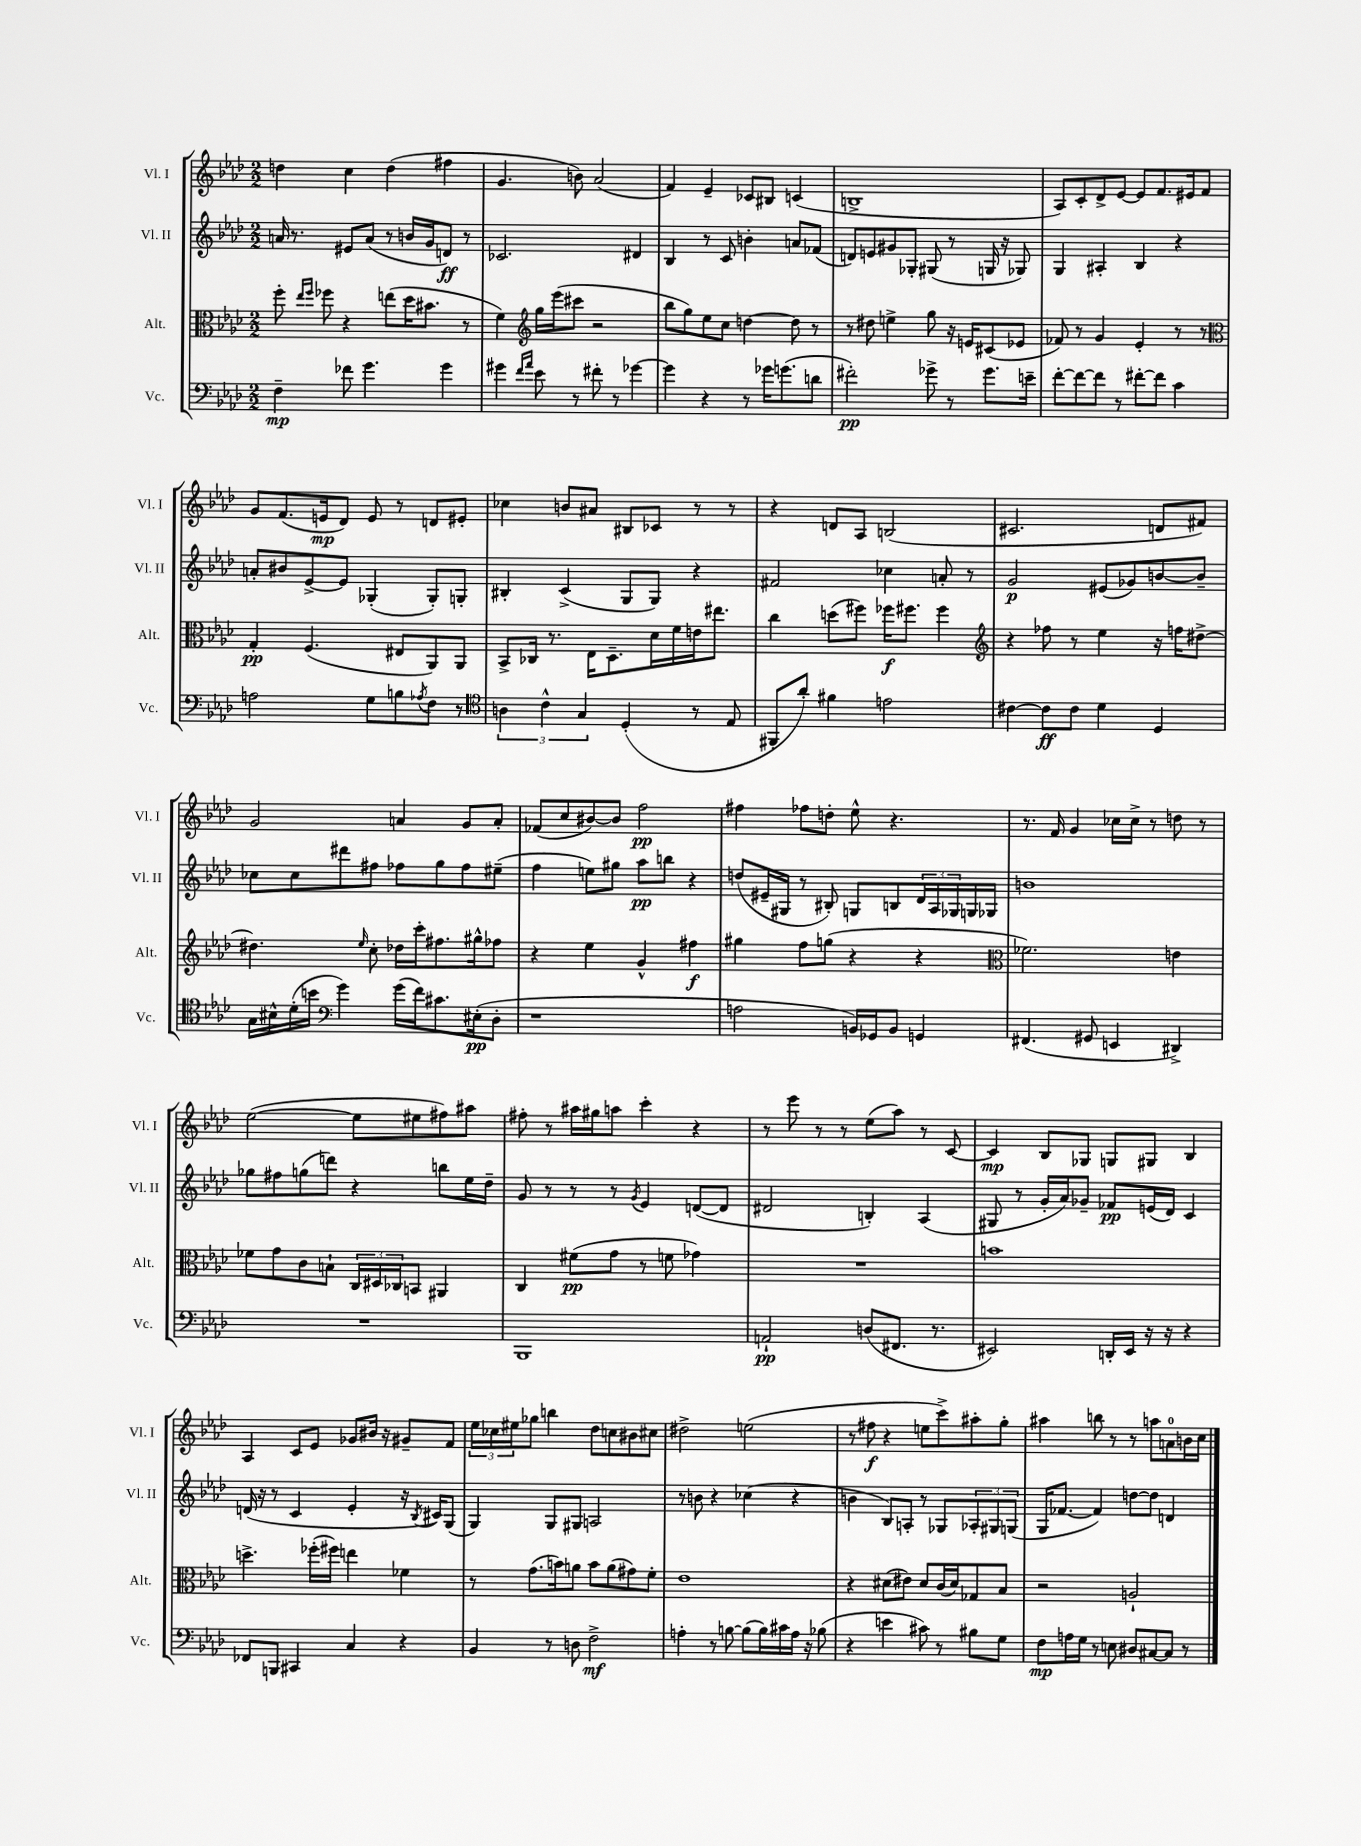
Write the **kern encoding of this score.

**kern	**dynam	**kern	**dynam	**kern	**dynam	**kern	**dynam
*part4	*part4	*part3	*part3	*part2	*part2	*part1	*part1
*staff4	*staff4	*staff3	*staff3	*staff2	*staff2	*staff1	*staff1
*I"Vc.	*	*I"Alt.	*	*I"Vl. II	*	*I"Vl. I	*
*I'Vc.	*	*I'Alt.	*	*I'Vl. II	*	*I'Vl. I	*
*clefF4	*	*clefC3	*	*clefG2	*	*clefG2	*
*k[b-e-a-d-]	*	*k[b-e-a-d-]	*	*k[b-e-a-d-]	*	*k[b-e-a-d-]	*
*M2/2	*	*M2/2	*	*M2/2	*	*M2/2	*
=17	=17	=17	=17	=17	=17	=17	=17
4F~\	mp	8ff'\	.	16an/	.	4ddn\	.
.	.	.	.	8.r	.	.	.
.	.	16qqee-/LL	.	.	.	.	.
.	.	16qqff/JJ	.	.	.	.	.
.	.	8ff-X\	.	.	.	.	.
8f-X\	.	4r	.	8e#X/L	.	4cc\	.
4.g\	.	.	.	(8a/J	.	.	.
.	.	(8een\L	.	8r	.	(4dd\	.
.	.	16dd-\K	.	16bn/LL	.	.	.
.	.	8.b#X\J	.	16g/J	.	.	.
4g\	.	.	.	8dn/J)	ff	4ff#X\	.
.	.	8r	.	8r	.	.	.
=18	=18	=18	=18	=18	=18	=18	=18
4g#X\	.	4f\)	.	2.c-X/	.	4.g/	.
16qqf/LL	.	.	.	.	.	.	.
16qqa-/JJ	.	.	.	.	.	.	.
*	*	*clefG2	*	*	*	*	*
8e-\	.	16gg\LL	.	.	.	.	.
.	.	(16eee-\J	.	.	.	.	.
8r	.	8ccc#X\J	.	.	.	8bn\)	.
8f#X'\	.	2r	.	.	.	(2a-/	.
8r	.	.	.	.	.	.	.
[4g-X\	.	.	.	4d#X/	.	.	.
=19	=19	=19	=19	=19	=19	=19	=19
4g-\]	.	8bb-\L	.	4B-/	.	4f/)	.
.	.	8gg\)	.	.	.	.	.
4r	.	8ee-\	.	8r	.	4e-~/	.
.	.	8cc\J	.	8c/	.	.	.
8r	.	[4ddn\	.	4bn'\	.	8c-X/L	.
16g-X\KL	.	.	.	.	.	8B#X/J	.
(8.gn\	.	.	.	.	.	.	.
.	.	8dd\]	.	8an/L	.	(4cn/	.
8dn\J	.	8r	.	(8f-X/J	.	.	.
=20	=20	=20	=20	=20	=20	=20	=20
2f#X'\)	pp	8r	.	8dn/L)	.	1Bn^	.
.	.	8dd#X\	.	8en/	.	.	.
.	.	4een^\	.	8g#X/	.	.	.
.	.	.	.	8G-X'/J	.	.	.
8g-X^\	.	8gg\	.	(8G#X/	.	.	.
8r	.	16r	.	8r	.	.	.
.	.	16en/KL	.	.	.	.	.
8.g-\L	.	(8c#X/	.	16Gn/	.	.	.
.	.	.	.	16r	.	.	.
.	.	8e-X/J	.	8G-X/)	.	.	.
16en~\Jk	.	.	.	.	.	.	.
=21	=21	=21	=21	=21	=21	=21	=21
[8f'\L	.	8f-X/)	.	4G/	.	8A-/L)	.
8f\_	.	8r	.	.	.	8c'/	.
8f\J]	.	4g/	.	4A#X'/	.	8d-^/	.
8r	.	.	.	.	.	[8e-/J	.
[8f#X'\L	.	4e-'/	.	4B-/	.	8e-/L]	.
8f#\J]	.	.	.	.	.	8.f/	.
4c\	.	8r	.	4r	.	.	.
.	.	.	.	.	.	16e#X/k	.
.	.	8r	.	.	.	8f/J	.
!!LO:LB:g=z
=22	=22	=22	=22	=22	=22	=22	=22
*	*	*clefC3	*	*	*	*	*
2An\	.	4G'/	pp	8an'/L	.	8g/L	.
.	.	.	.	8b#X/	.	(8.f/	.
.	.	(4.F/	.	[8e-^/	.	.	.
.	.	.	.	.	.	16en/k	mp
.	.	.	.	8e-/J]	.	8d-/J)	.
8G\L	.	.	.	(4G-X'/	.	8e/	.
8Bn\	.	8E#X/L	.	.	.	8r	.
8qA-X/	.	.	.	.	.	.	.
8F\J	.	8AA-/)	.	8G-'/L)	.	8dn/L	.
8r	.	8AA-/J	.	8Gn'/J	.	8e#X'/J	.
=23	=23	=23	=23	=23	=23	=23	=23
*clefC4	*	*	*	*	*	*	*
6An\	.	8BB-^/L	.	4B#X'/	.	4cc-X\	.
.	.	16C-X/Jk	.	.	.	.	.
6c^^\	.	.	.	.	.	.	.
.	.	8.r	.	.	.	.	.
.	.	.	.	(4c^/	.	8bn/L	.
6G/	.	.	.	.	.	.	.
.	.	16E-\KL	.	.	.	8a#X/J	.
.	.	8.D-~\	.	.	.	.	.
(4D-'/	.	.	.	8G/L	.	8B#X/L	.
.	.	16d-\L	.	8G/J)	.	8c-X/J	.
.	.	16f\	.	.	.	.	.
8r	.	16en\J	.	4r	.	8r	.
.	.	8.ee#X\J	.	.	.	.	.
8E-/	.	.	.	.	.	8r	.
=24	=24	=24	=24	=24	=24	=24	=24
8FF#X'/L	.	4cc\	.	2f#X/	.	4r	.
8a-'/J)	.	.	.	.	.	.	.
4f#X\	.	(8ddn\L	.	.	.	8dn/L	.
.	.	8ff#X\J)	.	.	.	8A-/J	.
2en\	.	16ff-X\KL	f	4cc-X\	.	(2Bn/	.
.	.	8.ff#X\J	.	.	.	.	.
.	.	4ff#\	.	8an'/	.	.	.
.	.	.	.	8r	.	.	.
=25	=25	=25	=25	=25	=25	=25	=25
*	*	*clefG2	*	*	*	*	*
[4c#X\	.	4r	.	2g/	p	2.c#X/	.
8c#\L]	ff	8ff-X\	.	.	.	.	.
8c#\J	.	8r	.	.	.	.	.
4d-\	.	4ee-\	.	(8e#X/L	.	.	.
.	.	.	.	8g-X/)	.	.	.
4D-/	.	16r	.	[8bn/	.	8dn/L	.
.	.	16ffn\KL	.	.	.	.	.
.	.	[8dd#X^\J	.	8b~/J]	.	8f#X/J)	.
!!LO:LB:g=z
=26	=26	=26	=26	=26	=26	=26	=26
16G\LL	.	4.dd#X\]	.	8cc-X\L	.	2g/	.
16B#X^^\	.	.	.	.	.	.	.
(16d-'\	.	.	.	8cc-\	.	.	.
16bn\JJ	.	.	.	.	.	.	.
*clefF4	*	*	*	*	*	*	*
4g\)	.	.	.	8ddd#X\	.	.	.
.	.	16qqee-/	.	.	.	.	.
.	.	8cc'\	.	8ff#X\J	.	.	.
(16g\LL	.	16dd-X\LL	.	8ff-X\L	.	4an/	.
16f\J)	.	16ccc'\J	.	.	.	.	.
8.c#X\	.	8.ff#X\	.	8gg\	.	.	.
.	.	.	.	8ff-\	.	8g/L	.
(16E#X'\k	pp	16gg#X^^\k	.	.	.	.	.
8D-'\J	.	8ff-X\J	.	(8ee#X~\J	.	8a'/J	.
=27	=27	=27	=27	=27	=27	=27	=27
1r	.	4r	.	4ff\	.	(8f-X/L	.
.	.	.	.	.	.	8cc/	.
.	.	4ee-\	.	8een\L)	.	[8b#X/)	.
.	.	.	.	8gg#X\J	.	8b#/J]	.
.	.	4g^^/	.	8aa-\L	pp	2ff\	pp
.	.	.	.	8bbn\J	.	.	.
.	.	4ff#X\	f	4r	.	.	.
=28	=28	=28	=28	=28	=28	=28	=28
2An\	.	4gg#X\	.	(8ddn/L	.	4ff#X\	.
.	.	.	.	16e#X~/L	.	.	.
.	.	.	.	16G#X/JJ	.	.	.
.	.	8ff\L	.	8r	.	8ff-X\L	.
.	.	(8ggn\J	.	8B#X'/)	.	8ddn'\J	.
16BBn/LL)	.	4r	.	8Gn/L	.	8ee-^^\	.
16GG-X/J	.	.	.	.	.	.	.
8BB/J	.	.	.	8Bn/	.	4.r	.
4GGn/	.	4r	.	24d-/L	.	.	.
.	.	.	.	24A-/	.	.	.
.	.	.	.	24G-X/	.	.	.
.	.	.	.	16Gn/	.	.	.
.	.	.	.	16G-X/JJ	.	.	.
=29	=29	=29	=29	=29	=29	=29	=29
*	*	*clefC3	*	*	*	*	*
(4.FF#X/	.	2.f-X\)	.	1bn	.	8.r	.
.	.	.	.	.	.	16f/	.
.	.	.	.	.	.	4g/	.
8GG#X/	.	.	.	.	.	.	.
4EEn/	.	.	.	.	.	16cc-X\LL	.
.	.	.	.	.	.	16cc-^\JJ	.
.	.	.	.	.	.	8r	.
4DD#X^/)	.	4en\	.	.	.	8ddn\	.
.	.	.	.	.	.	8r	.
!!LO:LB:g=z
=30	=30	=30	=30	=30	=30	=30	=30
1r	.	8f-X\L	.	8gg-X\L	.	([2ee-\	.
.	.	8g\	.	8ff#X\	.	.	.
.	.	8c\	.	(8ggn\	.	.	.
.	.	8Bn`\J	.	8dddn\J)	.	.	.
.	.	24C/LL	.	4r	.	8ee-\L]	.
.	.	24D#X/	.	.	.	.	.
.	.	24C-X/J	.	.	.	.	.
.	.	8BBn/J	.	.	.	8ee#X\	.
.	.	4AA#X/	.	8bbn\L	.	8ff#X\)	.
.	.	.	.	16ee-\L	.	8aa#X\J	.
.	.	.	.	16dd-~\JJ	.	.	.
=31	=31	=31	=31	=31	=31	=31	=31
1BBB-	.	4C/	.	8g/	.	8ff#X'\	.
.	.	.	.	8r	.	8r	.
.	.	(8f#X\L	pp	8r	.	16aa#X\LL	.
.	.	.	.	.	.	16gg#X\J	.
.	.	8g\J	.	8r	.	8aan\J	.
.	.	.	.	8qg/	.	.	.
.	.	8r	.	4e-/	.	4ccc'\	.
.	.	8fn\	.	.	.	.	.
.	.	4g-X\)	.	([8dn/L	.	4r	.
.	.	.	.	8d/J]	.	.	.
=32	=32	=32	=32	=32	=32	=32	=32
2AAn`/	pp	1r	.	2d#X/	.	8r	.
.	.	.	.	.	.	8eee-\	.
.	.	.	.	.	.	8r	.
.	.	.	.	.	.	8r	.
(8Dn/L	.	.	.	4Bn'/)	.	(8ee-\L	.
8.FF#X/J	.	.	.	.	.	8aa-\J)	.
.	.	.	.	(4A-/	.	8r	.
8.r	.	.	.	.	.	.	.
.	.	.	.	.	.	[8c/	.
=33	=33	=33	=33	=33	=33	=33	=33
2EE#X/)	.	1bn	.	8G#X/	.	4c/]	mp
.	.	.	.	8r	.	.	.
.	.	.	.	16g'/LL	.	8B-/L	.
.	.	.	.	16a-/J)	.	.	.
.	.	.	.	8g-X~/J	.	8G-X/J	.
16DDn'/LL	.	.	.	8f-X/L	pp	8Gn/L	.
16EE#/JJ	.	.	.	.	.	.	.
16r	.	.	.	(16en/L	.	8G#X/J	.
16r	.	.	.	16d-/JJ)	.	.	.
4r	.	.	.	4c/	.	4B-/	.
!!LO:LB:g=z
=34	=34	=34	=34	=34	=34	=34	=34
8FF-X/L	.	4.ddn^\	.	(16dn/	.	4A-/	.
.	.	.	.	16r	.	.	.
8BBBn/J	.	.	.	8r	.	.	.
4CC#X/	.	.	.	4c/	.	8c/L	.
.	.	(16ff-X'\LL	.	.	.	8e-/J	.
.	.	16ff#X\JJ)	.	.	.	.	.
4C/	.	4een\	.	4e-'/	.	8g-X/L	.
.	.	.	.	.	.	16b#X/Jk	.
.	.	.	.	.	.	16r	.
4r	.	4f-X\	.	16r	.	8g#X~/L	.
.	.	.	.	8qB-/	.	.	.
.	.	.	.	16c#X/KL)	.	.	.
.	.	.	.	(8G/J	.	8f/J	.
=35	=35	=35	=35	=35	=35	=35	=35
4BB-/	.	8r	.	4G/)	.	24ee-\LL	.
.	.	.	.	.	.	24cc-X\	.
.	.	.	.	.	.	24ee#X\J	.
.	.	(8.g\L	.	.	.	8gg-X\J	.
8r	.	.	.	8G/L	.	4bbn\	.
.	.	16bn\k)	.	.	.	.	.
8Dn\	.	8an\J	.	8G#X/J	.	.	.
2F^\	mf	8b\L	.	2An/	.	8dd-\L	.
.	.	(8a\	.	.	.	8ccn\	.
.	.	8g#X\)	.	.	.	8b#X\	.
.	.	8f'\J	.	.	.	8cc#X\J	.
=36	=36	=36	=36	=36	=36	=36	=36
4An'\	.	1e-	.	8r	.	2dd#X^\	.
.	.	.	.	8bn\	.	.	.
8r	.	.	.	4r	.	.	.
[8Bn\	.	.	.	.	.	.	.
(8B\L]	.	.	.	(4cc-X\	.	(2een\	.
16B\L)	.	.	.	.	.	.	.
16c#X\	.	.	.	.	.	.	.
16A\JJ	.	.	.	4r	.	.	.
16r	.	.	.	.	.	.	.
(8B-X\	.	.	.	.	.	.	.
=37	=37	=37	=37	=37	=37	=37	=37
4r	.	4r	.	4bn\	.	8r	.
.	.	.	.	.	.	8ff#X\	f
4en\	.	(8d#X\L	.	8B-/L)	.	4r	.
.	.	8e#X\J)	.	8An'/J	.	.	.
8c#X\)	.	8d#/L	.	8r	.	8een\L	.
8r	.	(16c/L	.	8G-X/L	.	8ccc^\)	.
.	.	16d#/J)	.	.	.	.	.
8B#X\L	.	8G-X/	.	12A-X'/	.	8aa#X'\	.
.	.	.	.	12G#X/	.	.	.
8G\J	.	8B-/J	.	.	.	8gg'\J	.
.	.	.	.	(12Gn/J	.	.	.
=38	=38	=38	=38	=38	=38	=38	=38
8F\L	mp	2r	.	16G/KL	.	4aa#X\	.
.	.	.	.	[8.f-X/J	.	.	.
16An\L	.	.	.	.	.	.	.
16G\JJ	.	.	.	.	.	.	.
8r	.	.	.	4f-/])	.	8bbn\	.
8En\	.	.	.	.	.	8r	.
8D#X/L	.	2An`/	.	[8ddn\L	.	8r	.
[8C#X/	.	.	.	8dd\J]	.	8aan\L	.
8C#/J]	.	.	.	4dn/	.	8an\	.
8r	.	.	.	.	.	16bn\L	.
.	.	.	.	.	.	16cc\JJ	.
==	==	==	==	==	==	==	==
*-	*-	*-	*-	*-	*-	*-	*-
